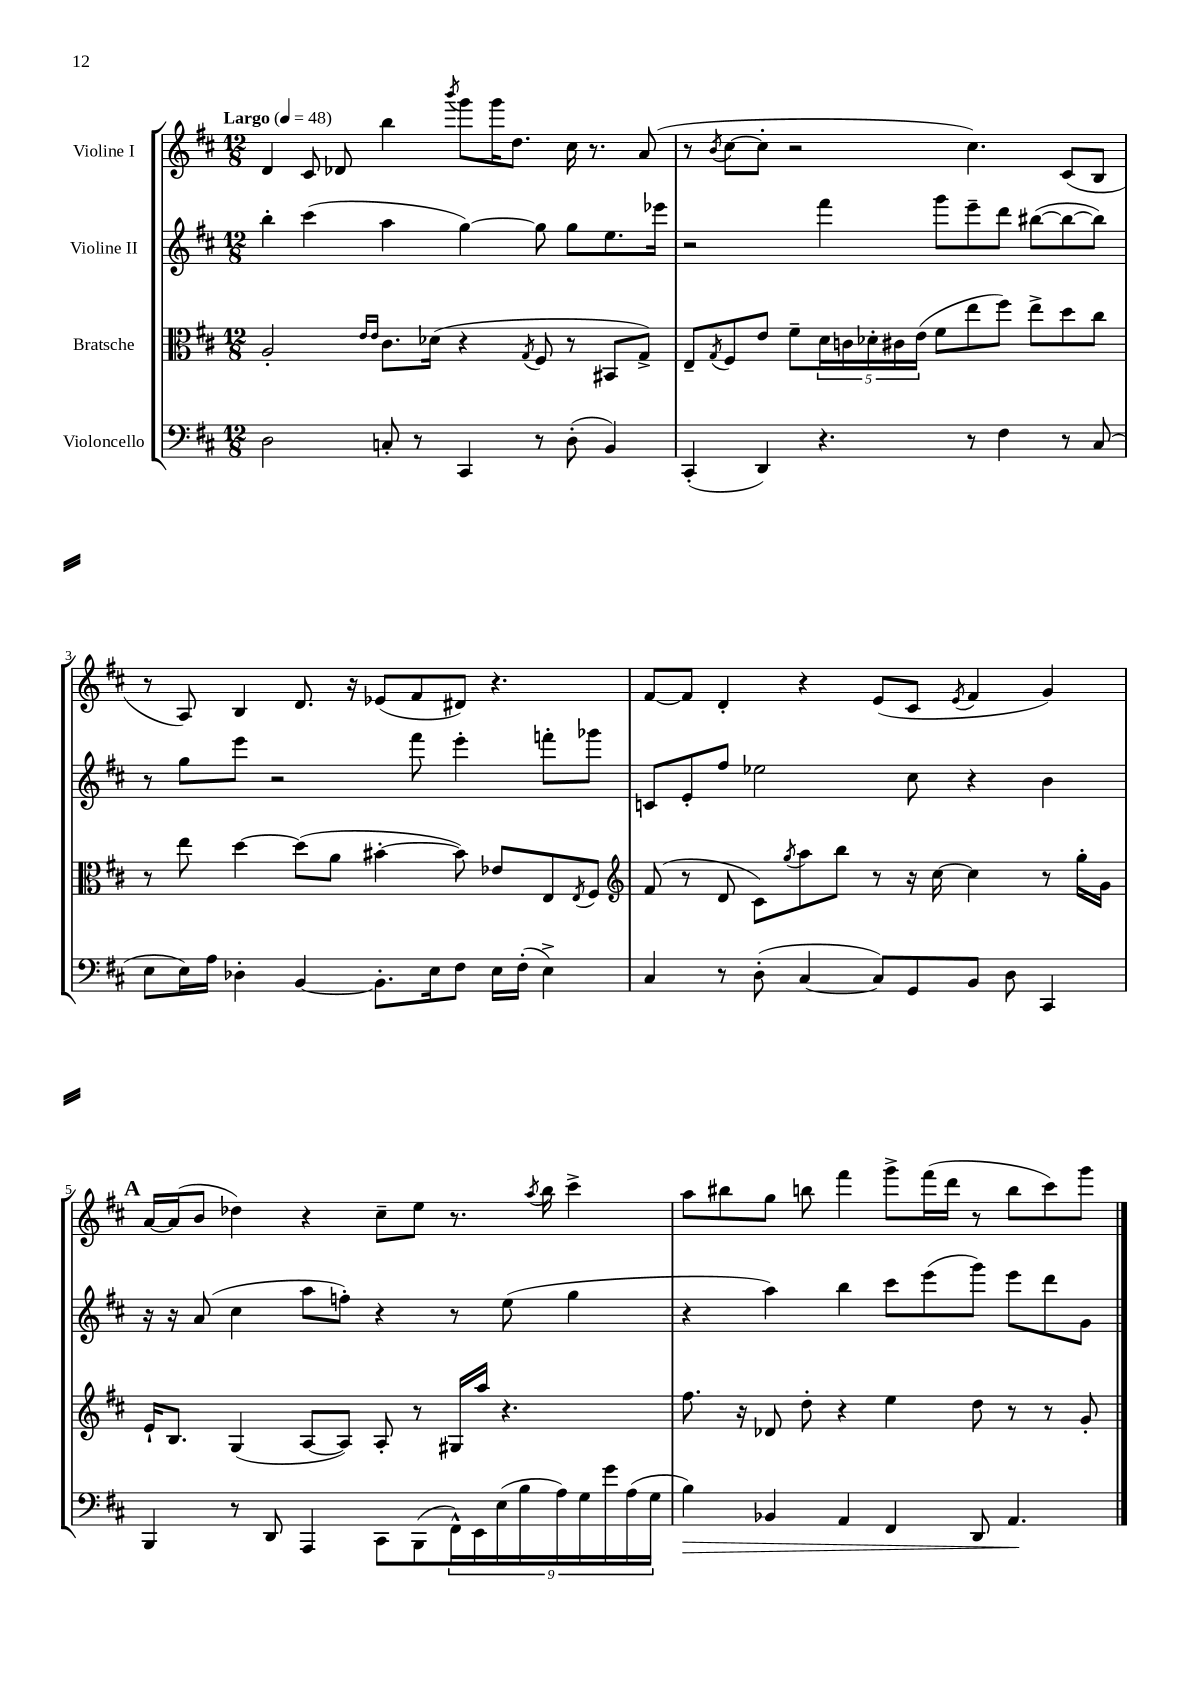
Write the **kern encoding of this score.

**kern	**dynam	**kern	**kern	**kern
*part4	*part4	*part3	*part2	*part1
*staff4	*staff4	*staff3	*staff2	*staff1
*I"Violoncello	*	*I"Bratsche	*I"Violine II	*I"Violine I
*clefF4	*	*clefC3	*clefG2	*clefG2
*k[f#c#]	*	*k[f#c#]	*k[f#c#]	*k[f#c#]
*M12/8	*	*M12/8	*M12/8	*M12/8
*MM48	*	*MM48	*MM48	*MM48
=1	=1	=1	=1	=1
!	!	!	!	!LO:TX:a:B:t=Largo
2D\	.	2A'/	4bb'\	4d/
.	.	.	(4ccc#\	8c#/
.	.	.	.	8d-X/
.	.	16qqe/LL	.	.
.	.	16qqe/JJ	.	.
8Cn'/	.	8.c#\L	4aa\	4bb\
8r	.	.	.	.
.	.	(16d-X\Jk	.	.
.	.	.	.	8qbbb/
4CC#/	.	4r	[4gg\)	8ggg\L
.	.	.	.	16ggg\K
.	.	.	.	8.dd\J
.	.	8qG/	.	.
8r	.	8F#/	8gg\]	.
(8D'\	.	8r	8gg\L	16cc#\
.	.	.	.	8.r
4BB/)	.	8BB#X/L	8.ee\	.
.	.	8G^/J)	.	(8a/
.	.	.	16eee-X\Jk	.
=2	=2	=2	=2	=2
(4CC#'/	.	8E~/L	2r	8r
.	.	8qG/	.	8qb/
.	.	8F#/	.	[8cc#\L
4DD/)	.	8e/J	.	8cc#'\J]
.	.	8f#~\L	.	2r
4.r	.	20d\L	4fff#\	.
.	.	20cn\	.	.
.	.	20d-X'\	.	.
.	.	20c#X\	.	.
.	.	(20e\JJ	.	.
.	.	8f#\L	8ggg\L	.
8r	.	8ee\	8eee~\	4.cc#\)
4F#\	.	8ff#\J)	8ddd\J	.
.	.	8ee^\L	([8bb#X\L	.
8r	.	8dd\	8bb#\_	(8c#/L
(8C#/	.	8cc#\J	8bb#\J])	8B/J
!!LO:LB:g=z
=3	=3	=3	=3	=3
8E\L	.	8r	8r	8r
16E\L)	.	8ee\	8gg\L	8A/)
16A\JJ	.	.	.	.
4D-X'\	.	[4dd\	8eee\J	4B/
.	.	.	2r	.
[4BB/	.	(8dd\L]	.	8.d/
.	.	8a\J	.	.
.	.	.	.	16r
8.BB'\L]	.	[4b#X'\	.	(8e-X/L
.	.	.	8fff#\	8f#/
16E\k	.	.	.	.
8F#\J	.	8b#\])	4eee'\	8d#X/J)
16E\LL	.	8e-X/L	.	4.r
(16F#'\JJ	.	.	.	.
4E^\)	.	8E/	8fffn'\L	.
.	.	8qE/	.	.
.	.	8F#/J	8ggg-X\J	.
=4	=4	=4	=4	=4
*	*	*clefG2	*	*
4C#/	.	(8f#/	8cn/L	[8f#/L
.	.	8r	8e'/	8f#/J]
8r	.	8d/	8ff#/J	4d'/
(8D'\	.	8c#\L)	2ee-X\	.
.	.	8qgg/	.	.
[4C#/	.	8aa\	.	4r
.	.	8bb\J	.	.
8C#/L])	.	8r	.	(8e/L
8GG/	.	16r	8cc#\	8c#/J
.	.	[16cc#\	.	.
.	.	.	.	8qe/
8BB/J	.	4cc#\]	4r	4f#/
8D\	.	.	.	.
4CC#/	.	8r	4b\	4g/)
.	.	16gg'\LL	.	.
.	.	16g\JJ	.	.
!!LO:LB:g=z
!!LO:REH:place=s1:t=A
=5	=5	=5	=5	=5
4BBB/	.	16e`/KL	16r	[16a/LL
.	.	8.B/J	16r	(16a/J]
.	.	.	(8a/	8b/J
8r	.	(4G/	4cc#\	4dd-X\)
8DD/	.	.	.	.
4AAA/	.	[8A/L	8aa\L	4r
.	.	8A/J])	8ffn'\J)	.
8CC#\L	.	8A'/	4r	8cc#~\L
(8BBB\	.	8r	.	8ee\J
18FF#^^\L)	.	16G#X/LL	8r	8.r
18EE\	.	.	.	.
.	.	16aa/JJ	.	.
(18E\	.	.	.	.
.	.	4.r	(8ee\	.
18B\	.	.	.	.
.	.	.	.	8qaa/
.	.	.	.	16bb\
18A\)	.	.	.	.
.	.	.	4gg\	4ccc#^\
18G\	.	.	.	.
18g\	.	.	.	.
(18A\	.	.	.	.
18G\JJ	.	.	.	.
=6	=6	=6	=6	=6
!	!LO:HP:b	!	!	!
4B\)	>	8.ff#\	4r	8aa\L
.	.	.	.	8bb#X\
.	.	16r	.	.
4BB-X/	.	8d-X/	4aa\)	8gg\J
.	.	8dd'\	.	8bbn\
4AA/	.	4r	4bb\	4fff#\
4FF#/	.	4ee\	8ccc#\L	8ggg^\L
.	.	.	(8eee\	(16fff#\L
.	.	.	.	16ddd\JJ
8DD/	.	8dd\	8ggg\J)	8r
4.AA/	.	8r	8eee\L	8bb\L
.	.	8r	8ddd\	8ccc#\)
.	.	8g'/	8g\J	8ggg\J
.	]	.	.	.
==	==	==	==	==
*-	*-	*-	*-	*-
